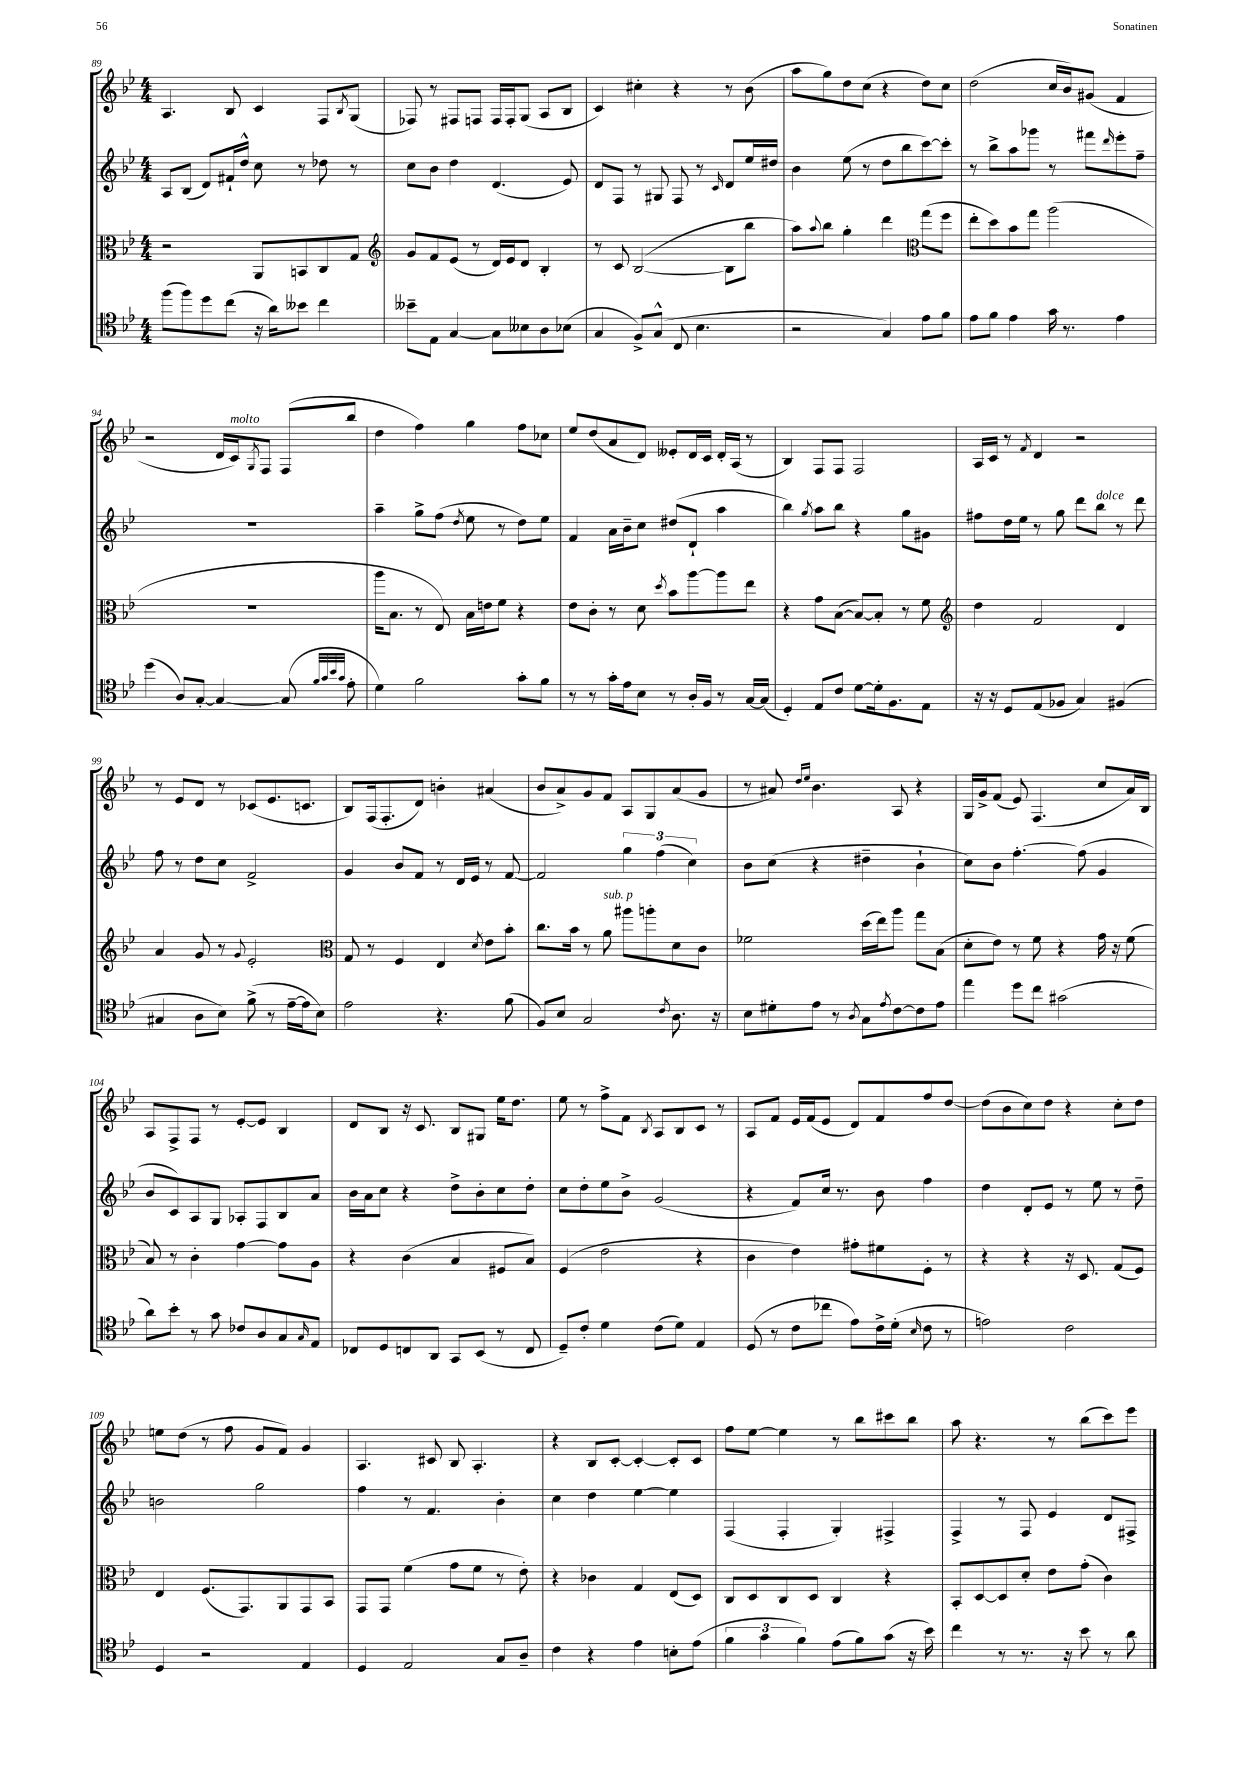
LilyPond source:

<<
\new StaffGroup <<
\new Staff = "s0" {
    \clef treble \key bes \major \numericTimeSignature \time 4/4
    a4. bes8 c'4 f8 \acciaccatura { bes8 } g8( |
    fes8) r8 fis8 f8 f16 f16-. g8( a8 bes8 |
    c'4) cis''4-. r4 r8 bes'8( |
    a''8 g''8) d''8 c''8( r4 d''8) c''8 |
    d''2( c''16 bes'16) gis'8( f'4 |
    r2 d'16 c'16^\markup { \italic "molto" }) \acciaccatura { g8 } f8 f8( bes''8 |
    d''4 f''4) g''4 f''8 ces''8 |
    ees''8 d''8( a'8 d'8) eeses'8-. d'16 c'16 d'16-. a16( r8 |
    bes4) f8 f8 f2 |
    a16 c'16 r8 \acciaccatura { f'8 } d'4 r2 |
    r8 ees'8 d'8 r8 ces'8( ees'8. c'8. |
    bes8) f16( f8.-. d'8) b'4-. ais'4( |
    bes'8 a'8->) g'8 f'8 a8 g8 a'8( g'8 |
    r8 ais'8) \grace { d''16 ees''16 } bes'4. a8 r4 |
    g16 g'16-> f'8( ees'8) f4.( c''8 a'16) bes16 |
    a8 f8-> f8 r8 ees'8~-. ees'8 bes4 |
    d'8 bes8 r16 c'8. bes8 gis8 ees''16 d''8. |
    ees''8 r8 f''8-> f'8 \acciaccatura { bes8 } a8 bes8 c'8 r8 |
    a8 f'8 ees'16 f'16( ees'8 d'8) f'8 f''8 d''8~ |
    d''8( bes'8 c''8) d''8 r4 c''8-. d''8 |
    e''8 d''8( r8 f''8 g'8 f'8) g'4 |
    a4. cis'8 bes8 a4.-. |
    r4 bes8 c'8~-. c'4~-. c'8-. c'8 |
    f''8 ees''8~ ees''4 r8 bes''8 cis'''8 bes''8 |
    a''8 r4. r8 bes''8( c'''8) ees'''8 \bar "|." |
}
\new Staff = "s1" {
    \clef treble \key bes \major \numericTimeSignature \time 4/4
    a8 bes8( d'8) fis'16-! d''16-^ c''8 r8 des''8 r8 |
    c''8 bes'8 d''4 d'4.( ees'8) |
    d'8 f8 r8 gis8 f8 r8 \grace { c'16 } d'8 ees''16 dis''16 |
    bes'4 ees''8( r8 d''8 bes''8 c'''8~) c'''8-. |
    r8 bes''8-> a''8 ges'''8 r8 fis'''8 \grace { d'''16 } ees'''8-. f''8-- |
    R1 |
    a''4-- g''8-> f''8( \acciaccatura { d''8 } ees''8 r8 d''8) ees''8 |
    f'4 a'16 bes'16-- c''8 dis''8( d'8-! a''4 |
    bes''4) \acciaccatura { g''8 } a''8 bes''8 r4 g''8 gis'8 |
    fis''8 d''16 ees''16 r8 g''8 d'''8 bes''8^\markup { \italic "dolce" } r8 d'''8 |
    f''8 r8 d''8 c''8 f'2-> |
    g'4 bes'8 f'8 r8 d'16 ees'16 r8 f'8~ |
    f'2 \tuplet 3/2 { g''4 f''4( c''4) } |
    bes'8 c''8( r4 dis''4-- bes'4-! |
    c''8) bes'8 f''4.~-. f''8( g'4 |
    bes'8 c'8) a8 g8 aes8-. f8 bes8 a'8 |
    bes'16 a'16 c''8 r4 d''8-> bes'8-. c''8 d''8-. |
    c''8 d''8-. ees''8 bes'8-> g'2( |
    r4 f'8) c''16 r8. bes'8 f''4 |
    d''4 d'8-. ees'8 r8 ees''8 r8 d''8-- |
    b'2 g''2 |
    f''4 r8 f'4. bes'4-. |
    c''4 d''4 ees''4~ ees''4 |
    f4( f4-. g4-.) fis4-> |
    f4-> r8 f8 ees'4 d'8 fis8-> \bar "|." |
}
\new Staff = "s2" {
    \clef alto \key bes \major \numericTimeSignature \time 4/4
    r2 a,8 b,8 c8 g8 |
    \clef treble g'8 f'8 ees'8( r8 d'16) ees'16 d'8 bes4-. |
    r8 c'8 bes2~( bes8 bes''8 |
    a''8) \appoggiatura { a''8 } bes''8 g''4-. d'''4 \clef alto g''8( f''8 |
    ees''8-. d''8) bes'8 g''8 a''2( |
    R1 |
    a''16 bes8. r8 ees8) bes16 e'16 f'8 r4 |
    ees'8 c'8-. r8 d'8 \acciaccatura { d''8 } bes'8 a''8~ a''8 ees''8 |
    r4 g'8 bes8~( bes8~) bes8-. r8 f'8 |
    \clef treble d''4 f'2 d'4 |
    a'4 g'8 r8 \appoggiatura { g'8 } ees'2-. |
    \clef alto g8 r8 f4 ees4 \acciaccatura { d'8 } ees'8 bes'8-. |
    c''8. bes'16 r8 a'8^\markup { \italic "sub. p" } ais''8 a''8-. d'8 c'8 |
    fes'2 d''16( ees''16) a''8 g''8 bes8( |
    d'8-. ees'8) r8 f'8 r4 g'16 r16 f'8( |
    bes8) r8 c'4-. g'4~ g'8 a8 |
    r4 c'4( bes4 fis8 bes8) |
    f4( ees'2 r4 |
    c'4 ees'4) gis'8-. fis'8 f8-. r8 |
    r4 r4 r16 d8. g8( f8) |
    ees4 f8.( g,8.) a,8 g,8 bes,8 |
    g,8 g,8 f'4( g'8 f'8 r8 ees'8-.) |
    r4 ces'4 g4 ees8( d8) |
    c8 d8 c8 d8 c4 r4 |
    bes,8-. d8~ d8 d'8-. ees'8 g'8-.( c'4) \bar "|." |
}
\new Staff = "s3" {
    \clef tenor \key bes \major \numericTimeSignature \time 4/4
    f''8( f''8) d''8 c''8( r16 a'16) beses'8 c''4 |
    beses'8-- ees8 g4~ g8 beses8 a8 bes8( |
    g4 f8->) g8-^( c8 bes4. |
    r2 g4) ees'8 f'8 |
    ees'8 f'8 ees'4 g'16 r8. ees'4 |
    d''4( a8) g8~-. g4~ g8( \grace { f'32 g'32 bes'32 g'32 } ees'8-. |
    d'4) f'2 g'8-. f'8 |
    r8 r8 g'16-. ees'16 bes8 r8 a16-. f16 r8 g16~ g16( |
    d4-.) ees8 c'8 d'8~ d'16-. f8. ees8 |
    r16 r16 d8 ees8( fes8 g4) fis4( |
    gis4 a8 bes8) f'8->( r8 ees'16~-- ees'16 bes8) |
    ees'2 r4. f'8( |
    f8) bes8 g2 \acciaccatura { c'8 } a8. r16 |
    bes8 dis'8-. ees'8 r8 \acciaccatura { a8 } g8 \acciaccatura { ees'8 } c'8~ c'8 ees'8 |
    ees''4 d''8 c''8 gis'2( |
    a'8) bes'8-. r8 g'8 ces'8 a8 g8 \grace { g16 } ees8 |
    ces8 d8 c8 a,8 g,8 bes,8( r8 c8 |
    d8--) c'8-. d'4 c'8( d'8) ees4 |
    d8( r8 c'8 ces''8 ees'8) c'16-> d'16-.( \grace { bes16 } c'8 r8 |
    e'2) c'2 |
    d4 r2 ees4 |
    d4 ees2 g8 a8-- |
    c'4 r4 ees'4 b8-. ees'8( |
    \tuplet 3/2 { f'4 g'4 f'4) } ees'8( f'8) g'8( r16 bes'16) |
    c''4 r8 r8. r16 bes'8 r8 a'8 \bar "|." |
}
>>
>>
\layout { \context { \Score currentBarNumber = #89 } }
